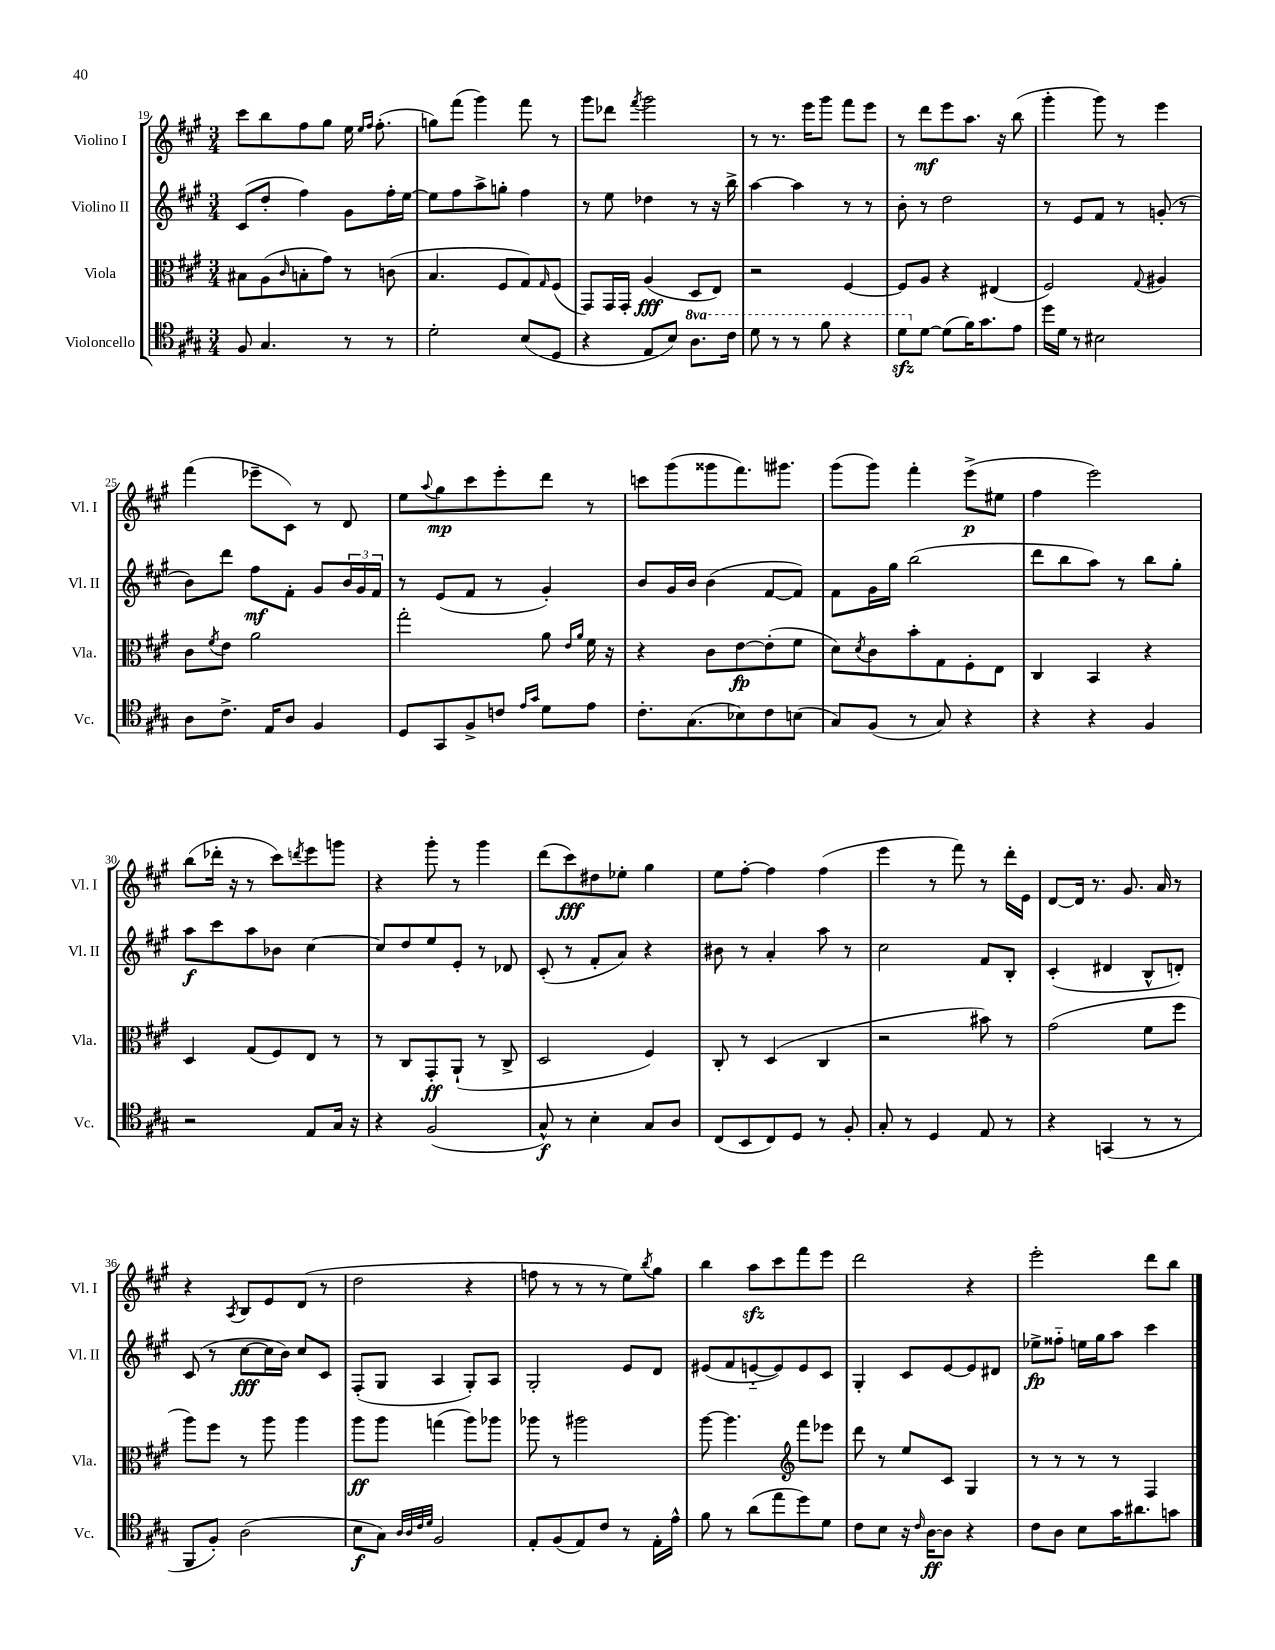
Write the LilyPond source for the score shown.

<<
\new StaffGroup <<
\new Staff = "s0" \with { instrumentName = "Violino I" shortInstrumentName = "Vl. I" } {
    \clef treble \key a \major \numericTimeSignature \time 3/4
    cis'''8 b''8 fis''8 gis''8 e''16 \grace { e''16 fis''16 } fis''8.-.( |
    g''8) fis'''8( gis'''4) fis'''8 r8 |
    gis'''8 des'''8 \acciaccatura { fis'''8 } gis'''2 |
    r8 r8. e'''16 gis'''8 fis'''8 e'''8 |
    r8 d'''8\mf e'''8 a''8. r16 b''8( |
    gis'''4-. gis'''8) r8 e'''4 |
    fis'''4( ees'''8-- cis'8) r8 d'8 |
    e''8 \appoggiatura { a''8 } gis''8\mp cis'''8 e'''8-. d'''8 r8 |
    c'''8 gis'''8( gisis'''8 fis'''8.) gis'''8. |
    gis'''8( gis'''8) fis'''4-. e'''8->\p( eis''8 |
    fis''4 e'''2) |
    b''8( des'''16-. r16 r8 cis'''8) \acciaccatura { d'''8 } e'''8 g'''8 |
    r4 gis'''8-. r8 gis'''4 |
    d'''8( cis'''8\fff) dis''8 ees''8-. gis''4 |
    e''8 fis''8~-. fis''4 fis''4( |
    e'''4 r8 fis'''8) r8 d'''16-. e'16 |
    d'8~ d'16 r8. gis'8. a'16 r8 |
    r4 \acciaccatura { a8 } b8 e'8 d'8( r8 |
    d''2 r4 |
    f''8 r8 r8 r8 e''8) \acciaccatura { b''8 } gis''8 |
    b''4 a''8\sfz cis'''8 fis'''8 e'''8 |
    d'''2 r4 |
    e'''2-. d'''8 b''8 \bar "|." |
}
\new Staff = "s1" \with { instrumentName = "Violino II" shortInstrumentName = "Vl. II" } {
    \clef treble \key a \major \numericTimeSignature \time 3/4
    cis'8( d''8-. fis''4) gis'8 fis''16-. e''16~ |
    e''8 fis''8 a''8-> g''8-. fis''4 |
    r8 e''8 des''4 r8 r16 b''16-> |
    a''4~ a''4 r8 r8 |
    b'8-. r8 d''2 |
    r8 e'8 fis'8 r8 g'8-.( r8 |
    b'8) d'''8 fis''8\mf fis'8-. gis'8 \tuplet 3/2 { b'16 gis'16 fis'16 } |
    r8 e'8( fis'8 r8 gis'4-.) |
    b'8 gis'16 b'16 b'4( fis'8~ fis'8) |
    fis'8 gis'16 gis''16 b''2( |
    d'''8 b''8 a''8) r8 b''8 gis''8-. |
    a''8\f cis'''8 a''8 bes'8 cis''4~ |
    cis''8 d''8 e''8 e'8-. r8 des'8 |
    cis'8-.( r8 fis'8-. a'8) r4 |
    bis'8 r8 a'4-. a''8 r8 |
    cis''2 fis'8 b8-. |
    cis'4-.( dis'4 b8-^ d'8-.) |
    cis'8( r8 cis''8~\fff cis''16 b'16) cis''8 cis'8 |
    fis8-.( gis8 a4 gis8-.) a8 |
    gis2-. e'8 d'8 |
    eis'8( fis'8 e'8~-_ e'8) e'8 cis'8 |
    gis4-. cis'8 e'8~ e'8 dis'8 |
    ees''8->\fp fisis''8-_ e''16 gis''16 a''8 cis'''4 \bar "|." |
}
\new Staff = "s2" \with { instrumentName = "Viola" shortInstrumentName = "Vla." } {
    \clef alto \key a \major \numericTimeSignature \time 3/4
    bis8 a8( \grace { cis'16 } b8-. gis'8) r8 c'8( |
    b4. fis8 gis8) \grace { gis16 } fis8( |
    gis,8) gis,16 gis,16-. a4\fff( d8 e8) |
    r2 fis4~ |
    fis8 a8 r4 eis4( |
    fis2) \appoggiatura { gis8 } ais4 |
    cis'8 \acciaccatura { fis'8 } e'8 a'2 |
    gis''2-. a'8 \grace { e'16 a'16 } fis'16 r16 |
    r4 cis'8 e'8~\fp e'8-.( fis'8 |
    d'8) \acciaccatura { d'8 } cis'8 b'8-. gis8 fis8-. e8 |
    cis4 b,4 r4 |
    d4 gis8( fis8) e8 r8 |
    r8 cis8 gis,8-.\ff a,8-!( r8 cis8-> |
    d2 fis4) |
    cis8-. r8 d4( cis4 |
    r2 bis'8) r8 |
    gis'2( fis'8 fis''8 |
    a''8) fis''8 r8 a''8 a''4 |
    a''8\ff a''8 g''4( a''8) aes''8 |
    aes''8 r8 ais''2 |
    a''8~ a''4. \clef treble fis'''8 ees'''8 |
    d'''8 r8 e''8 cis'8 gis4 |
    r8 r8 r8 r8 fis4 \bar "|." |
}
\new Staff = "s3" \with { instrumentName = "Violoncello" shortInstrumentName = "Vc." } {
    \clef tenor \key a \major \numericTimeSignature \time 3/4 \set Staff.ottavationMarkups = #ottavation-simple-ordinals
    fis8 gis4. r8 r8 |
    d'2-. b8( d8 |
    r4 e8 b8) \ottava #1 a'8. cis''16 |
    d''8 r8 r8 fis''8 r4 |
    d''8\sfz \ottava #0 d'8~ d'8( fis'16) gis'8. e'8 |
    d''16 d'16 r8 bis2 |
    a8 cis'8.-> e16 a8 fis4 |
    d8 gis,8 fis8-> c'8 \grace { e'16 gis'16 } d'8 e'8 |
    cis'8.-. gis8.( bes8) cis'8 b8( |
    gis8) fis8( r8 gis8) r4 |
    r4 r4 fis4 |
    r2 e8 gis16 r16 |
    r4 fis2( |
    gis8-^\f) r8 b4-. gis8 a8 |
    cis8( b,8 cis8) d8 r8 fis8-. |
    gis8-. r8 d4 e8 r8 |
    r4 g,4( r8 r8 |
    fis,8 fis8-.) a2( |
    b8\f gis8) \grace { a32 a32 cis'32 d'32 } fis2 |
    e8-. fis8( e8) cis'8 r8 e16-. e'16-^ |
    fis'8 r8 a'8( e''8 d''8) d'8 |
    cis'8 b8 r16 \grace { cis'16 } a16~\ff a8 r4 |
    cis'8 a8 b8 gis'16 ais'8. g'8 \bar "|." |
}
>>
>>
\layout { \context { \Score currentBarNumber = #19 } }
